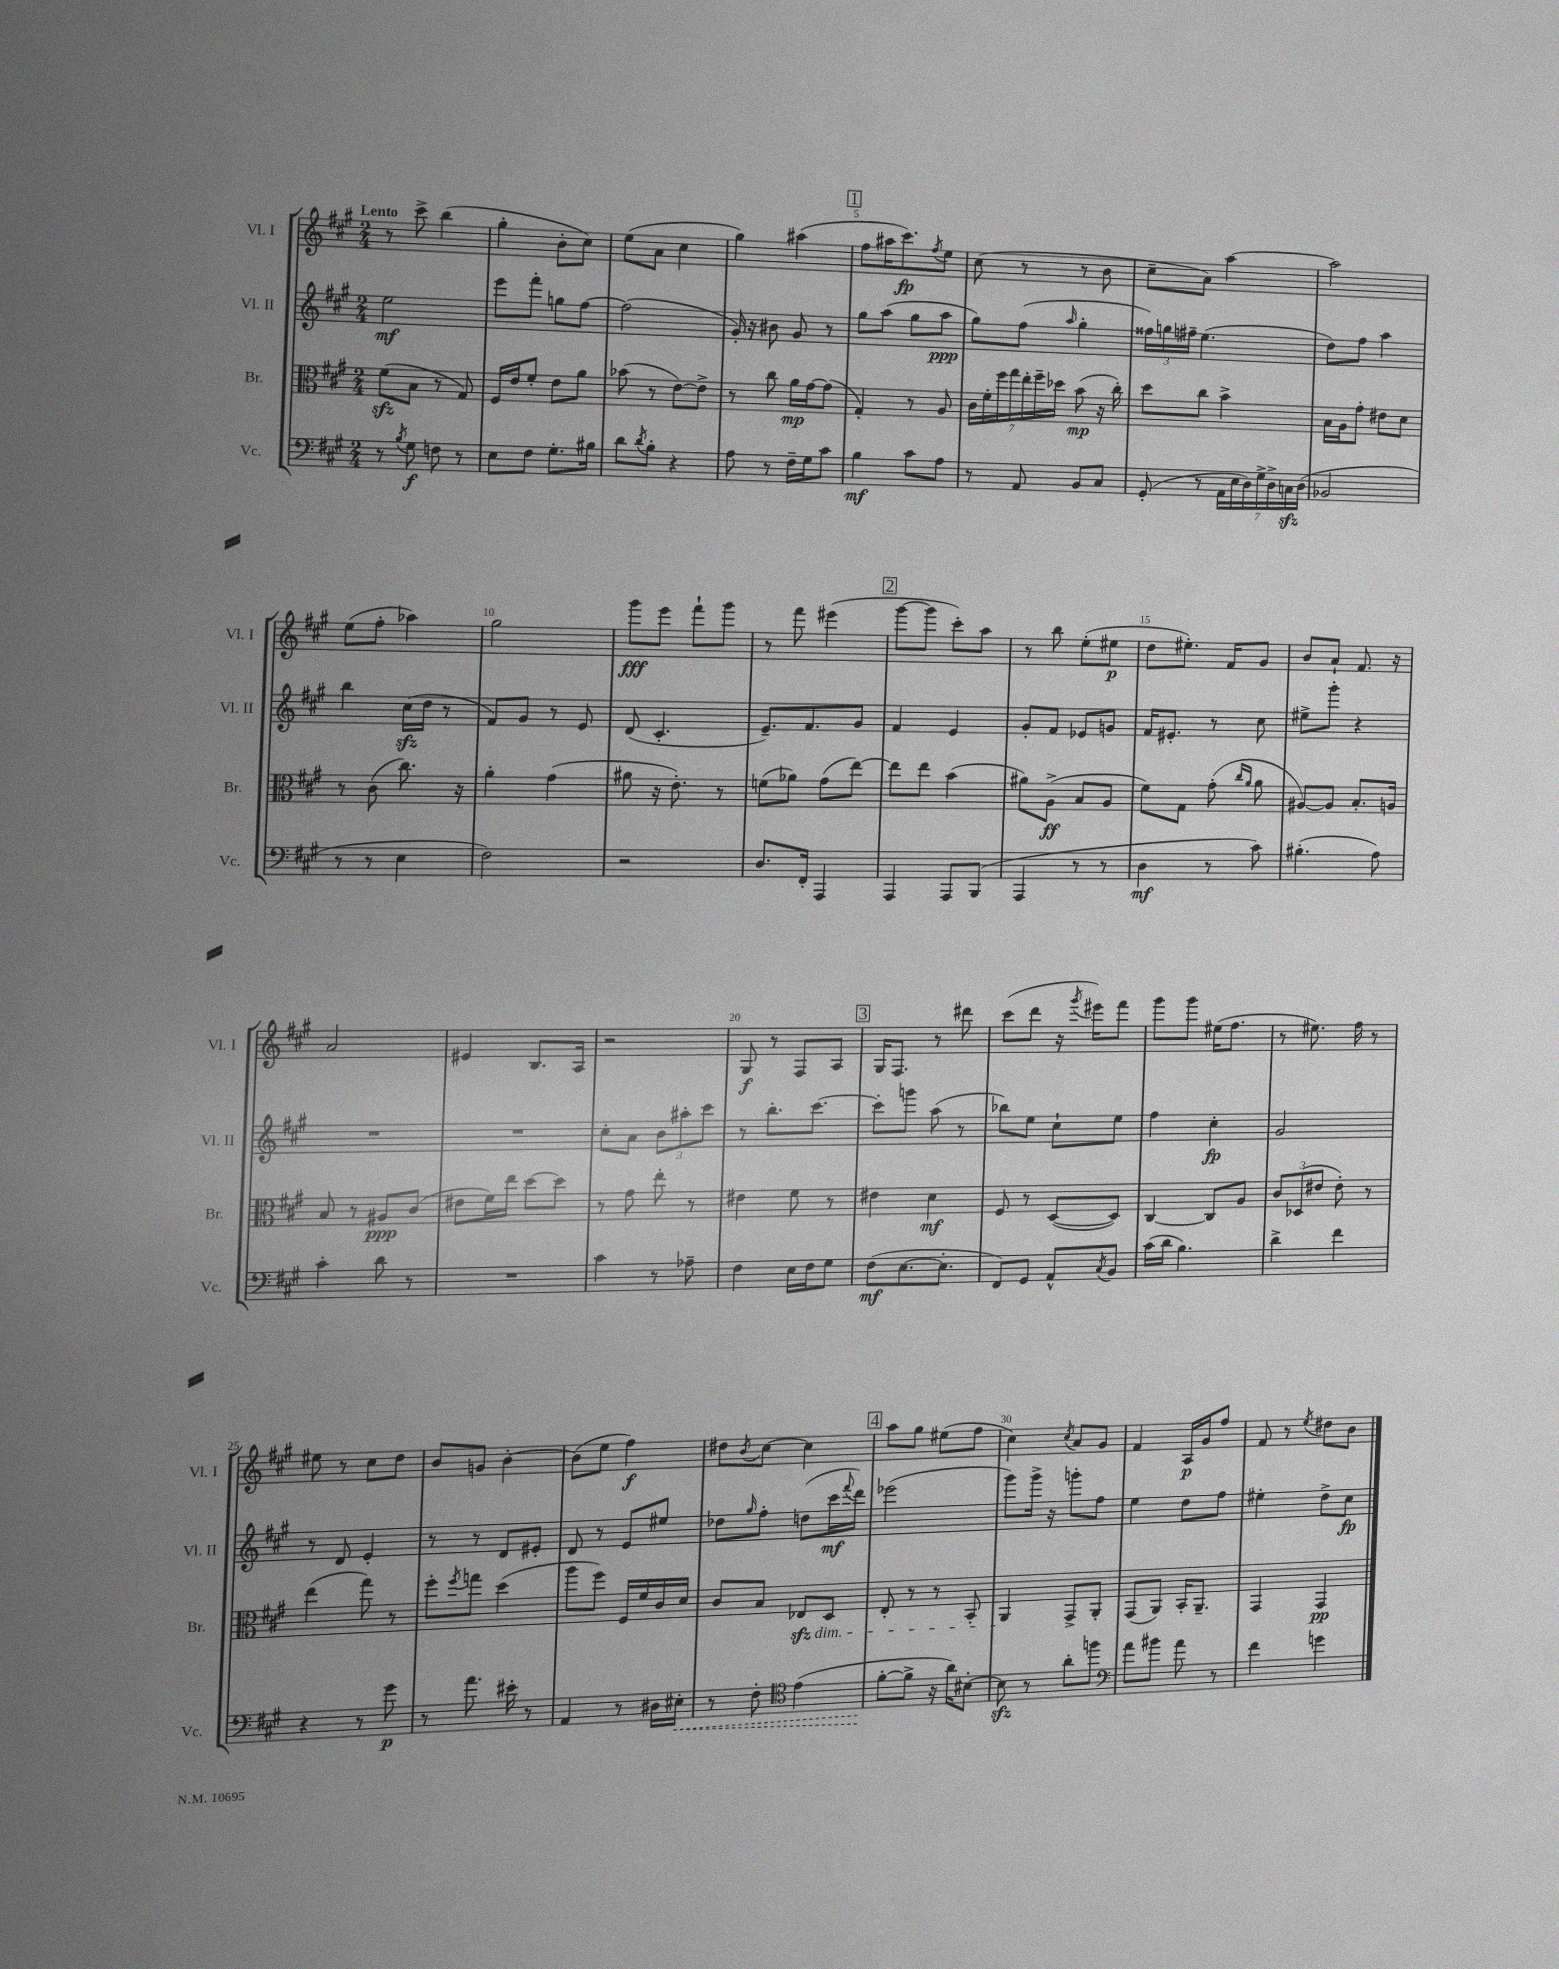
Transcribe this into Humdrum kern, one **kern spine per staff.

**kern	**dynam	**kern	**dynam	**kern	**dynam	**kern	**dynam
*part4	*part4	*part3	*part3	*part2	*part2	*part1	*part1
*staff4	*staff4	*staff3	*staff3	*staff2	*staff2	*staff1	*staff1
*I"Vc.	*	*I"Br.	*	*I"Vl. II	*	*I"Vl. I	*
*I'Vc.	*	*I'Br.	*	*I'Vl. II	*	*I'Vl. I	*
*clefF4	*	*clefC3	*	*clefG2	*	*clefG2	*
*k[f#c#g#]	*	*k[f#c#g#]	*	*k[f#c#g#]	*	*k[f#c#g#]	*
*M2/4	*	*M2/4	*	*M2/4	*	*M2/4	*
=1	=1	=1	=1	=1	=1	=1	=1
!	!	!	!	!	!	!LO:TX:a:B:t=Lento	!
8r	.	(8f#zz\L	.	2ee\	mf	8r	.
8qB/	.	.	.	.	.	.	.
8G#\	f	8B\J	.	.	.	8ccc#^\	.
8Fn\	.	8r	.	.	.	(4bb\	.
8r	.	8G#/)	.	.	.	.	.
=2	=2	=2	=2	=2	=2	=2	=2
8E\L	.	16F#/LL	.	8eee\L	.	4gg#'\	.
.	.	16e/J	.	.	.	.	.
8F#\J	.	8f#'/J	.	8fff#'\J	.	.	.
8.G#'\L	.	8e\L	.	8ggn\L	.	8b'\L	.
.	.	8a\J	.	[8ff#\J	.	8cc#\J)	.
16B#X\Jk	.	.	.	.	.	.	.
=3	=3	=3	=3	=3	=3	=3	=3
8d\L	.	(8b-X\	.	(2ff#\]	.	(8ee\L	.
8qd/	.	.	.	.	.	.	.
8B'\J	.	8r	.	.	.	8a\J	.
4r	.	[8e\L)	.	.	.	4cc#\	.
.	.	8e^\J]	.	.	.	.	.
=4	=4	=4	=4	=4	=4	=4	=4
8A\	.	8r	.	16g#'/)	.	4gg#\)	.
.	.	.	.	16r	.	.	.
8r	.	8cc#\	.	8b#X\	.	.	.
16F#~\LL	.	16a\LL	mp	8g#/	.	(4aa#X\	.
16G#\J	.	[16g#\J	.	.	.	.	.
8c#\J	.	(8g#\J]	.	8r	.	.	.
!!LO:REH:place=s1:t=1
=5	=5	=5	=5	=5	=5	=5	=5
4B\	mf	4G#'/)	.	8gg#\L	.	8ff#\L	.
.	.	.	.	(8aa\J	.	16aa#X\K	.
.	.	.	.	.	.	8.ccc#\)	fp
8c#\L	.	8r	.	8gg#\L	.	.	.
.	.	.	.	.	.	8qff#/	.
8A\J	.	8A/	.	8aa\J	ppp	8ee\J	.
=6	=6	=6	=6	=6	=6	=6	=6
8r	.	28c#\LL	.	8gg#\L)	.	(8cc#\	.
.	.	28f#'\	.	.	.	.	.
.	.	28ff#\	.	.	.	.	.
.	.	28gg#\	.	.	.	.	.
8AA/	.	.	.	(8ff#\J	.	8r	.
.	.	28ee'\	.	.	.	.	.
.	.	28ff#~\	.	.	.	.	.
.	.	28dd-X\JJ	.	.	.	.	.
.	.	.	.	16qqaa/	.	.	.
8BB/L	.	(8b\	mp	4gg#'\	.	8r	.
8C#/J	.	16r	.	.	.	8b\	.
.	.	16cc#'\)	.	.	.	.	.
=7	=7	=7	=7	=7	=7	=7	=7
(8GG#'/	.	8dd\L	.	24ff##X\LL)	.	8cc#~\L	.
.	.	.	.	24ggn\	.	.	.
.	.	.	.	24ff#X~\JJ	.	.	.
8r	.	8cc#\J	.	(4.ee\	.	8a\J)	.
28AA\LL	.	4b^\	.	.	.	[4aa\	.
28E\	.	.	.	.	.	.	.
28D\)	.	.	.	.	.	.	.
28G#^\	.	.	.	.	.	.	.
28D^\	.	.	.	.	.	.	.
28Cnzz\	.	.	.	.	.	.	.
(28D\JJ	.	.	.	.	.	.	.
=8	=8	=8	=8	=8	=8	=8	=8
2BB-X/	.	16B\LL	.	8dd\L)	.	2aa\]	.
.	.	16A\J	.	.	.	.	.
.	.	8g#'\J	.	8ff#\J	.	.	.
.	.	8e#X\L	.	4aa\	.	.	.
.	.	8d\J	.	.	.	.	.
!!LO:LB:g=z
=9	=9	=9	=9	=9	=9	=9	=9
8r	.	8r	.	4bb\	.	(8ee\L	.
8r	.	(8c#\	.	.	.	8ff#'\J	.
4E\	.	8.cc#\)	.	(16cc#zz\LL	.	4aa-X\)	.
.	.	.	.	16dd\JJ	.	.	.
.	.	.	.	8r	.	.	.
.	.	16r	.	.	.	.	.
=10	=10	=10	=10	=10	=10	=10	=10
2F#\)	.	4a'\	.	8f#/L)	.	2gg#\	.
.	.	.	.	8g#/J	.	.	.
.	.	(4g#\	.	8r	.	.	.
.	.	.	.	8e/	.	.	.
=11	=11	=11	=11	=11	=11	=11	=11
2r	.	8a#X\	.	(8d/	.	8ggg#\L	fff
.	.	16r	.	4.c#'/	.	8eee\J	.
.	.	8.e'\)	.	.	.	.	.
.	.	.	.	.	.	8fff#`\L	.
.	.	8r	.	.	.	8ggg#\J	.
=12	=12	=12	=12	=12	=12	=12	=12
8.D/L	.	(8fn\L	.	8.e~/L)	.	8r	.
.	.	8a-X\J)	.	.	.	8fff#\	.
16FF#'/Jk	.	.	.	8.f#/	.	.	.
4AAA/	.	(8g#\L	.	.	.	(4eee#X\	.
.	.	[8ee\J)	.	8g#/J	.	.	.
!!LO:REH:place=s1:t=2
=13	=13	=13	=13	=13	=13	=13	=13
4AAA/	.	8ee\L]	.	4f#/	.	[8ggg#\L	.
.	.	8ee\J	.	.	.	8ggg#\J]	.
8AAA/L	.	(4b\	.	4e/	.	8ccc#'\L)	.
(8BBB/J	.	.	.	.	.	8aa\J	.
=14	=14	=14	=14	=14	=14	=14	=14
4AAA/	.	8a#X\L)	.	8g#'/L	.	8r	.
.	.	(8A^\J	ff	8f#/J	.	8bb\	.
8r	.	8B/L	.	8e-X/L	.	(8ee'\L	.
8r	.	8A/J	.	8gn/J	.	8ee#X\J	p
=15	=15	=15	=15	=15	=15	=15	=15
4D\	mf	8f#\L)	.	16f#/KL	.	8dd\L	.
.	.	.	.	8.e#X'/J	.	.	.
.	.	8G#\J	.	.	.	8.ee#X'\J)	.
8r	.	(8g#'\	.	8r	.	.	.
.	.	.	.	.	.	16f#/KL	.
.	.	16qqcc#/LL	.	.	.	.	.
.	.	16qqa/JJ	.	.	.	.	.
8c#\)	.	8a\	.	8cc#\	.	8g#/J	.
=16	=16	=16	=16	=16	=16	=16	=16
(4.B#X'\	.	[8A#X/L)	.	8ee#X^\L	.	8b/L	.
.	.	8A#/J]	.	8ggg#'\J	.	8a`/J	.
.	.	8.B'/L	.	4r	.	8.f#/	.
8A\)	.	.	.	.	.	.	.
.	.	16An/Jk	.	.	.	16r	.
!!LO:LB:g=z
=17	=17	=17	=17	=17	=17	=17	=17
4c#'\	.	8B/	.	2r	.	2a/	.
.	.	8r	.	.	.	.	.
8d\	.	8A#X/L	ppp	.	.	.	.
8r	.	(8c#/J	.	.	.	.	.
=18	=18	=18	=18	=18	=18	=18	=18
2r	.	8e#X\L	.	2r	.	4e#X/	.
.	.	16f#\L)	.	.	.	.	.
.	.	16ee\JJ	.	.	.	.	.
.	.	[8dd\L	.	.	.	8.B/L	.
.	.	8dd\J]	.	.	.	.	.
.	.	.	.	.	.	16A/Jk	.
=19	=19	=19	=19	=19	=19	=19	=19
4c#\	.	8r	.	8cc#'\L	.	2r	.
.	.	8g#\	.	8a\J	.	.	.
8r	.	8ee'\	.	12b\L	.	.	.
.	.	.	.	12aa#X'\	.	.	.
8A-X~\	.	8r	.	.	.	.	.
.	.	.	.	12ccc#\J	.	.	.
=20	=20	=20	=20	=20	=20	=20	=20
4F#\	.	4e#X\	.	8r	.	8G#/	f
.	.	.	.	8.bb'\L	.	8r	.
16E\LL	.	8f#\	.	.	.	8F#/L	.
16F#\J	.	.	.	[8.ccc#\J	.	.	.
8G#\J	.	8r	.	.	.	8A/J	.
!!LO:REH:place=s1:t=3
=21	=21	=21	=21	=21	=21	=21	=21
(8F#\L	mf	4e#X\	.	8ccc#'\L]	.	16G#/KL	.
.	.	.	.	.	.	8.F#/J	.
[8.E\	.	.	.	8gggn\J	.	.	.
.	.	4d\	mf	(8aa\	.	8r	.
8.E'\J]	.	.	.	.	.	.	.
.	.	.	.	8r	.	8ddd#X\	.
=22	=22	=22	=22	=22	=22	=22	=22
8FF#/L)	.	8F#/	.	8bb-X\L)	.	(8ccc#\L	.
8GG#/J	.	8r	.	8ee\J	.	8ddd\J	.
8AA^^/L	.	([8D/L	.	8cc#`\L	.	16r	.
.	.	.	.	.	.	8qggg#/	.
.	.	.	.	.	.	16eee#X\KL)	.
8qC#/	.	.	.	.	.	.	.
8BB/J	.	8D/J])	.	8ee\J	.	8fff#\J	.
=23	=23	=23	=23	=23	=23	=23	=23
(16c#\LL	.	[4C#/	.	4ff#\	.	8ggg#\L	.
16d\JJ	.	.	.	.	.	.	.
4.B\)	.	.	.	.	.	8ggg#\J	.
.	.	8C#/L]	.	4cc#'\	fp	(16ee#X\KL	.
.	.	.	.	.	.	8.ff#\J	.
.	.	8A/J	.	.	.	.	.
=24	=24	=24	=24	=24	=24	=24	=24
4d^\	.	12c#/L	.	2g#/	.	8r	.
.	.	(12D-X/	.	.	.	.	.
.	.	.	.	.	.	8.ee#X\)	.
.	.	12e#X/J	.	.	.	.	.
4f#\	.	8e#'\)	.	.	.	.	.
.	.	.	.	.	.	16ff#\	.
.	.	8r	.	.	.	8r	.
!!LO:LB:g=z
=25	=25	=25	=25	=25	=25	=25	=25
4r	.	(4ee\	.	8r	.	8ee#X\	.
.	.	.	.	8d/	.	8r	.
8r	.	8gg#\)	.	4e'/	.	8cc#\L	.
8g#\	p	8r	.	.	.	8dd\J	.
=26	=26	=26	=26	=26	=26	=26	=26
8r	.	8ff#'\L	.	8r	.	8b/L	.
.	.	8qff#/	.	.	.	.	.
8.a\	.	8ggn\J	.	8r	.	8gn/J	.
.	.	(4dd\	.	8d/L	.	[4b'\	.
16e#X'\	.	.	.	.	.	.	.
8r	.	.	.	8e#X'/J	.	.	.
=27	=27	=27	=27	=27	=27	=27	=27
4AA/	.	8aa\L	.	8d/	.	(8b\L]	.
.	.	8ff#\J)	.	8r	.	8ee\J	.
8r	.	16F#/LL	.	8e/L	.	4ff#\)	f
.	.	16f#/	.	.	.	.	.
16D#X\LL	.	16c#/	.	8ee#X/J	.	.	.
!	!LO:HP:b	!	!	!	!	!	!
16E#X'\JJ	<	16d/JJ	.	.	.	.	.
=28	=28	=28	=28	=28	=28	=28	=28
8r	.	8c#/L	.	8dd-X\L	.	8dd#X\L	.
.	.	.	.	16qqgg#/	.	8qb/	.
8F#'\	.	8B/J	.	8ff#'\J	.	[8cc#\J	.
*clefC4	*	*	*	*	*	*	*
!	!	!LO:TX:b:i:t=dim.	!	!	!	!	!
(4e\	.	8E-Xzz/L	.	(8ddn\L	.	4cc#\]	.
.	.	8D/J	.	16ccc#\L	mf	.	.
.	.	.	.	8qqfff#/	.	.	.
.	.	.	.	16ddd\JJ)	.	.	.
!!LO:REH:place=s1:t=4
=29	=29	=29	=29	=29	=29	=29	=29
[8f#'\L	.	8E'/	.	(2eee-X\	.	8aa\L	.
8f#^\J]	[	8r	.	.	.	8gg#\J	.
16r	.	8r	.	.	.	(8ee#X\L	.
16a\KL)	.	.	.	.	.	.	.
[8B#X'\J	.	8BB'/	.	.	.	8ff#\J	.
=30	=30	=30	=30	=30	=30	=30	=30
8B#zz\]	.	4AA/	.	8ggg#\L)	.	4cc#\)	.
8r	.	.	.	16ggg#^\Jk	.	.	.
.	.	.	.	16r	.	.	.
.	.	.	.	.	.	8qcc#/	.
8a'\L	.	8GG#^/L	.	8gggn'\L	.	8a/L	.
8ffn\J	.	8AA'/J	.	8ff#\J	.	8g#/J	.
=31	=31	=31	=31	=31	=31	=31	=31
*clefF4	*	*	*	*	*	*	*
8a\L	.	(8GG#/L	.	4ee\	.	4f#/	.
8b#X\J	.	8AA/J)	.	.	.	.	.
8a\	.	16BB'/KL	.	8dd\L	.	16A/LL	p
.	.	8.AA~/J	.	.	.	16g#/J	.
8r	.	.	.	8ff#\J	.	8ff#/J	.
=32	=32	=32	=32	=32	=32	=32	=32
4f#\	.	4GG#/	.	4ee#X'\	.	8f#/	.
.	.	.	.	.	.	8r	.
.	.	.	.	.	.	8qee/	.
4gn\	.	4GG#/	pp	8dd^\L	.	8dd#X\L	.
.	.	.	.	8cc#\J	fp	8b\J	.
==	==	==	==	==	==	==	==
*-	*-	*-	*-	*-	*-	*-	*-
